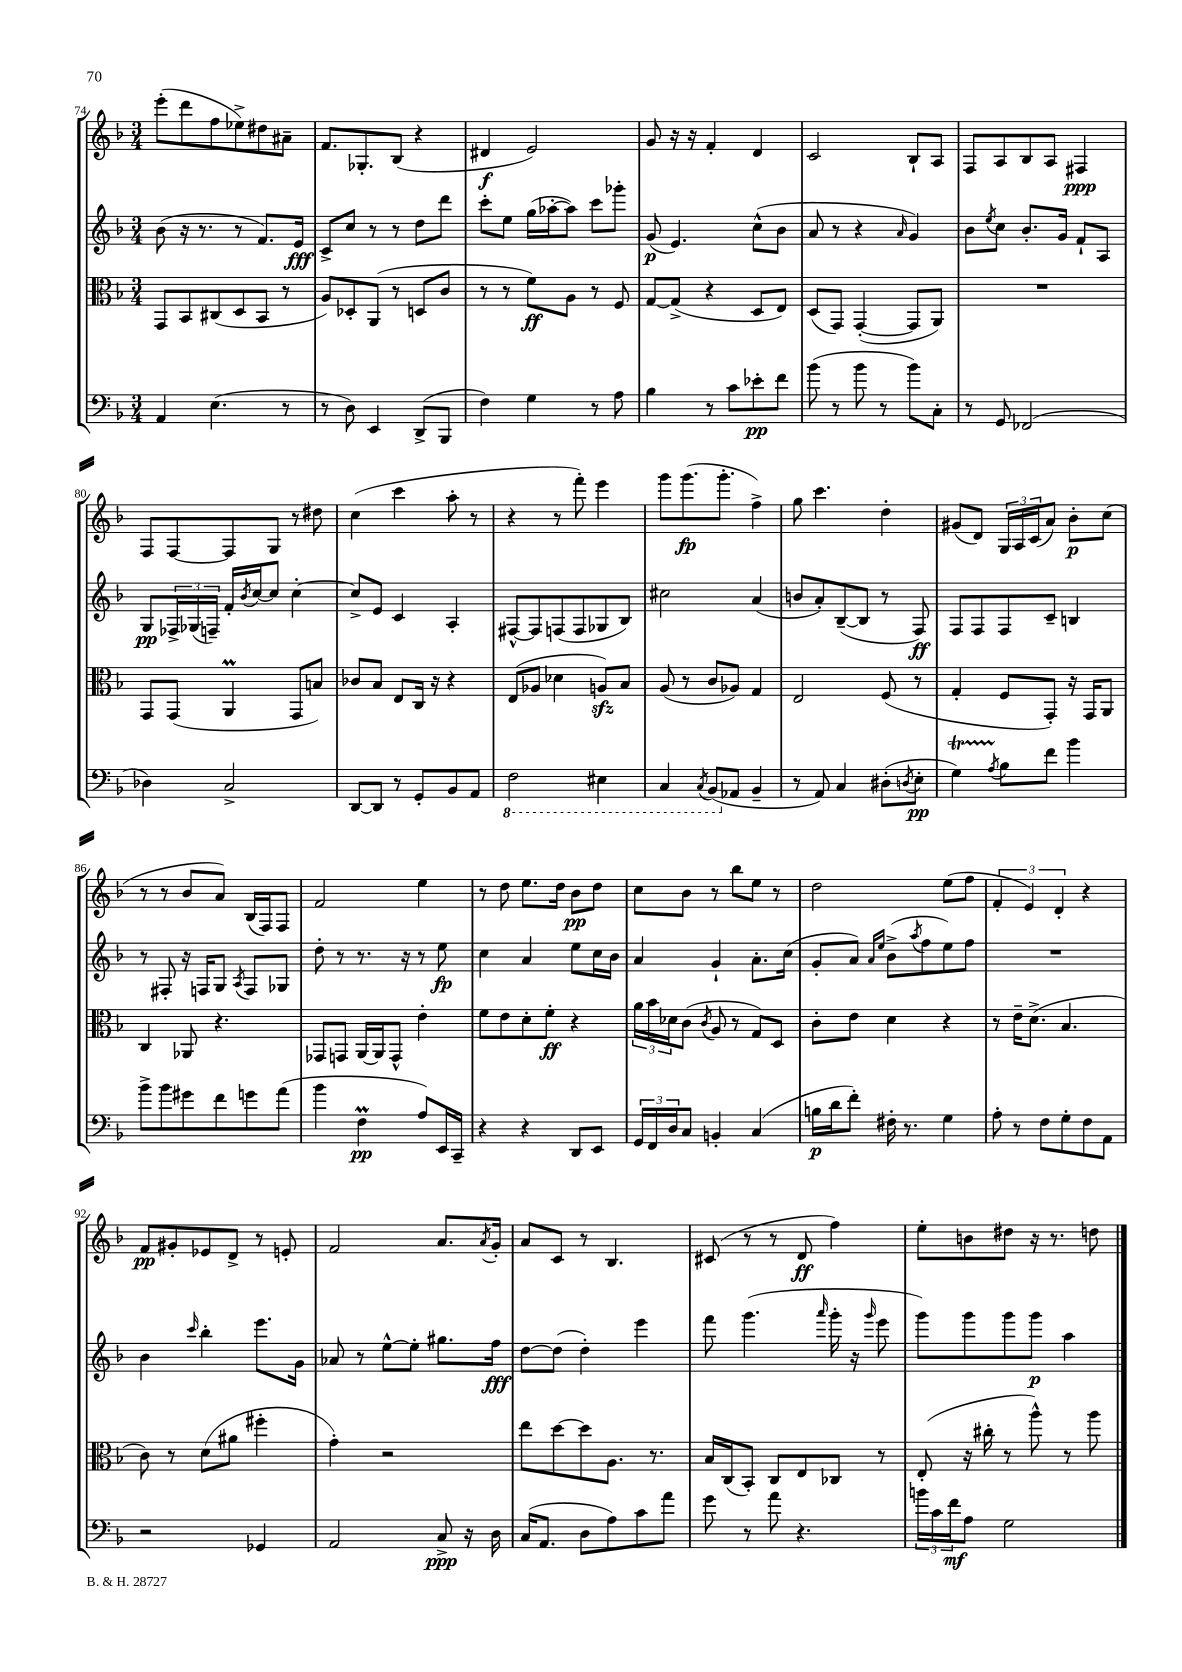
<<
\new StaffGroup <<
\new Staff = "s0" {
    \clef treble \key f \major \numericTimeSignature \time 3/4
    e'''8-.( d'''8 f''8 ees''8->) dis''8 ais'8-- |
    f'8. ges8.-. bes8( r4 |
    dis'4\f e'2) |
    g'8 r16 r16 f'4-. d'4 |
    c'2 bes8-! a8 |
    f8 a8 bes8 a8 fis4\ppp |
    f8 f8~ f8 g8 r8 dis''8 |
    c''4( c'''4 a''8-. r8 |
    r4 r8 f'''8-.) e'''4 |
    g'''8 g'''8.\fp( g'''8.-. f''4->) |
    g''8 c'''4. d''4-. |
    gis'8( d'8) \tuplet 3/2 { g16 a16 c'16( } a'8) bes'8-.\p c''8( |
    r8 r8 bes'8 a'8) bes16( f16) f8 |
    f'2 e''4 |
    r8 d''8 e''8. d''16 bes'8\pp d''8 |
    c''8 bes'8 r8 bes''8 e''8 r8 |
    d''2 e''8( f''8 |
    \tuplet 3/2 { f'4-. e'4) d'4-. } r4 |
    f'8\pp gis'8-. ees'8 d'8-> r8 e'8-. |
    f'2 a'8. \acciaccatura { a'8 } g'16-. |
    a'8 c'8 r8 bes4. |
    cis'8( r8 r8 d'8\ff f''4) |
    e''8-. b'8 dis''8 r16 r8. d''8 \bar "|." |
}
\new Staff = "s1" {
    \clef treble \key f \major \numericTimeSignature \time 3/4
    bes'8( r16 r8. r8 f'8.) e'16\fff |
    c'8-> c''8 r8 r8 d''8 d'''8 |
    c'''8-. e''8 g''16( aes''16~-. aes''8) c'''8 ges'''8-. |
    g'8\p( e'4.) c''8-^( bes'8 |
    a'8 r8 r4 \grace { a'16 } g'4) |
    bes'8 \acciaccatura { e''8 } c''8 bes'8.-. g'16 f'8-! a8 |
    g8\pp \tuplet 3/2 { fes16-> ges16( f16--) } f'16-. \acciaccatura { bes'8 } c''16~ c''8 c''4~-. |
    c''8-> e'8 c'4 a4-. |
    fis8~-^ fis8 f8( f8 ges8 bes8) |
    cis''2 a'4( |
    b'8 a'8-.) bes8~--( bes8 r8 f8\ff) |
    f8 f8 f8 c'8-- b4 |
    r8 fis8-. r16 f16 g8 \acciaccatura { a8 } f8 ges8 |
    d''8-. r8 r8. r16 r8 e''8\fp |
    c''4 a'4 e''8 c''16 bes'16 |
    a'4 g'4-! a'8.-. c''16( |
    g'8-. a'8) \grace { a'16 e''16 } bes'8->( \acciaccatura { a''8 } f''8 e''8) f''8 |
    R2. |
    bes'4 \grace { c'''16 } bes''4-. e'''8. g'16 |
    aes'8 r8 e''8~-^ e''8-. gis''8. f''16\fff |
    d''8~ d''8( d''4-.) e'''4 |
    f'''8 g'''4.( \grace { a'''16 } g'''16-. r16 \grace { g'''16 } e'''8 |
    g'''8) g'''8 g'''8 g'''8\p a''4 \bar "|." |
}
\new Staff = "s2" {
    \clef alto \key f \major \numericTimeSignature \time 3/4
    g,8 bes,8 cis8( d8 bes,8 r8 |
    a8) des8-. a,8( r8 d8 c'8 |
    r8 r8 f'8\ff) a8 r8 f8 |
    g8~ g8->( r4 d8 e8) |
    d8( g,8) g,4~-.( g,8 a,8) |
    R2. |
    g,8 g,8( a,4\prall g,8 b8) |
    ces'8 bes8 e8 c16 r16 r4 |
    e8( aes8 des'4 a8\sfz) bes8 |
    a8( r8 c'8 aes8) g4 |
    e2 f8( r8 |
    g4-. f8 g,8-.) r16 g,16 a,8 |
    c4 aes,8 r4. |
    ges,8 g,8 a,16~ a,16 g,8-^ e'4-. |
    f'8 e'8 d'8-. f'8-.\ff r4 |
    \tuplet 3/2 { a'16 bes'16 des'16 } c'8( \acciaccatura { c'8 } a8 r8 g8) d8 |
    c'8-. e'8 d'4 r4 |
    r8 e'16-- d'8.->( bes4. |
    c'8) r8 d'8( ais'8 fis''4-. |
    g'4-.) r2 |
    e''8 d''8~ d''8 a8. r8. |
    bes16 c16( bes,8-.) c8 e8 ces8 r8 |
    e8-.( r16 cis''16-. r8 a''8-^) r8 a''8 \bar "|." |
}
\new Staff = "s3" {
    \clef bass \key f \major \numericTimeSignature \time 3/4
    a,4 e4.( r8 |
    r8 d8) e,4 d,8->( bes,,8 |
    f4) g4 r8 a8 |
    bes4 r8 c'8 ees'8-.\pp f'8 |
    bes'8( r8 bes'8 r8 bes'8) c8-. |
    r8 g,8 fes,2( |
    des4) c2-> |
    d,8~ d,8 r8 g,8-. bes,8 a,8 |
    \ottava #-1 f,2 eis,4 |
    c,4 \acciaccatura { c,8 } bes,,8( \ottava #0 aes,8 bes,4-- |
    r8 a,8) c4 dis8-.( \acciaccatura { d8 } e8-.\pp |
    g4\startTrillSpan) \acciaccatura { a8 } bes8\stopTrillSpan f'8 bes'4 |
    bes'8-> bes'8 gis'8 f'8 g'8 a'8( |
    bes'4 f4\prall\pp a8) e,16 c,16-- |
    r4 r4 d,8 e,8 |
    \tuplet 3/2 { g,16 f,16 d16 } c8 b,4-. c4( |
    b16\p d'16 f'8-.) fis16-. r8. g4 |
    a8-. r8 f8 g8-. f8 a,8 |
    r2 ges,4 |
    a,2 c8->\ppp r16 d16 |
    c16( a,8. d8 a8) c'8 a'8 |
    g'8 r8 a'8 r4. |
    \tuplet 3/2 { b'16 c'16 f'16\mf } a8 g2 \bar "|." |
}
>>
>>
\layout { \context { \Score currentBarNumber = #74 } }
